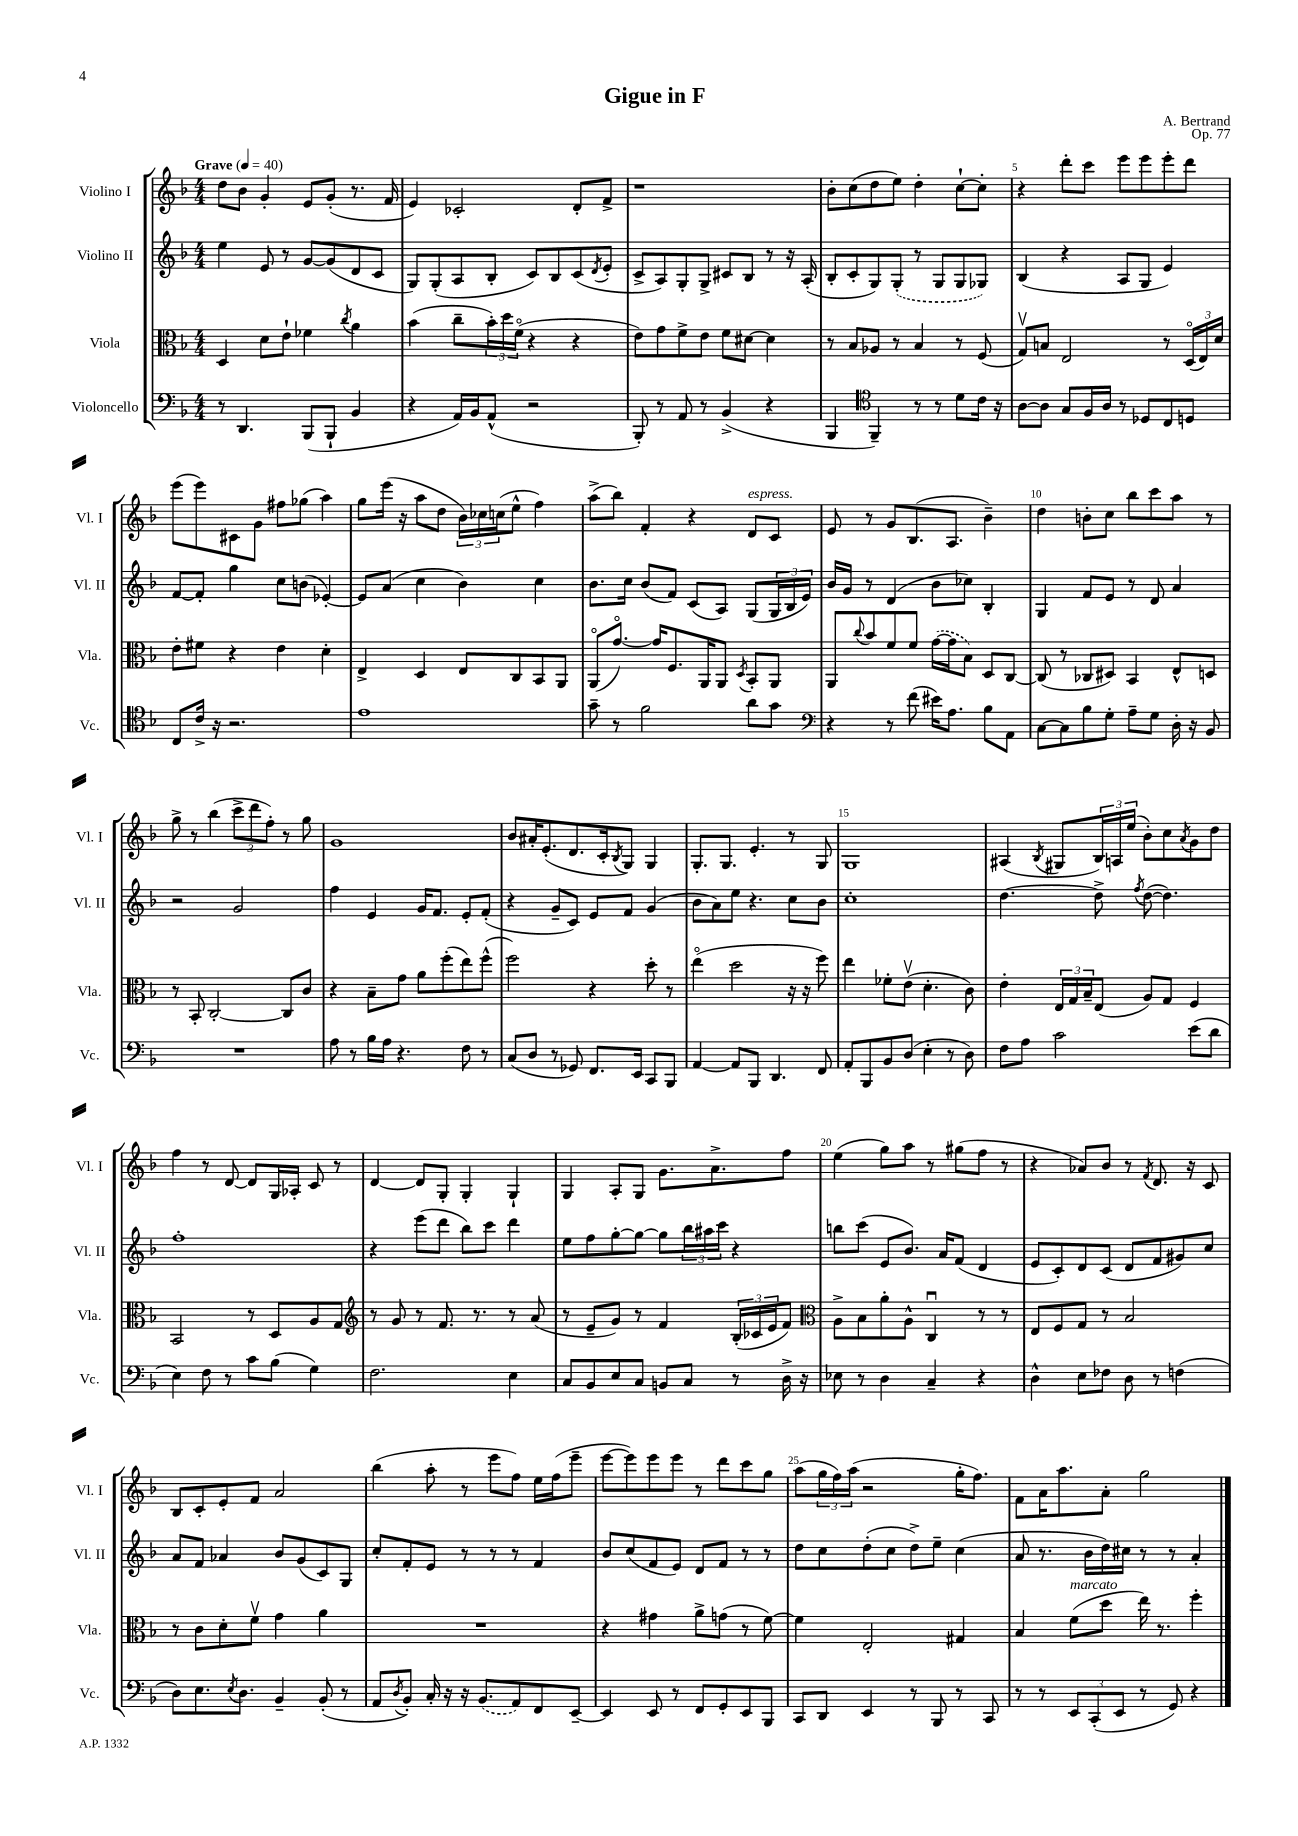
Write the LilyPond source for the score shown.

\header { title = "Gigue in F" composer = "A. Bertrand" opus = "Op. 77" }
<<
\new StaffGroup <<
\new Staff = "s0" \with { instrumentName = "Violino I" shortInstrumentName = "Vl. I" } {
    \clef treble \key f \major \numericTimeSignature \time 4/4 \tempo "Grave" 4 = 40
    d''8 bes'8 g'4-. e'8 g'8-.( r8. f'16 |
    e'4) ces'2-. d'8-. f'8-> |
    r1 |
    bes'8-. c''8( d''8 e''8) d''4-. c''8~-! c''8-. |
    r4 d'''8-. c'''8 e'''8 e'''8 e'''8-. d'''8 |
    e'''8( e'''8) cis'8 g'8 fis''8 ges''8( a''4) |
    g''8 e'''16( r16 a''8 d''8 \tuplet 3/2 { bes'16) ces''16 c''16( } e''8-^ f''4) |
    a''8->( bes''8) f'4-. r4 d'8^\markup { \italic "espress." } c'8 |
    e'8 r8 g'8 bes8.( a8. bes'4--) |
    d''4 b'8-. c''8 bes''8 c'''8 a''8 r8 |
    g''8-> r8 bes''4( \tuplet 3/2 { c'''8-> d'''8 f''8-.) } r8 g''8 |
    g'1 |
    bes'8 ais'16-. e'8.-.( d'8. c'16-. \acciaccatura { bes8 } g8) g4 |
    g8.-. g8. e'4.-. r8 g8 |
    g1 |
    ais4( \acciaccatura { bes8 } gis8 \tuplet 3/2 { bes16) a16 e''16( } bes'8-.) c''8 \acciaccatura { a'8 } g'8 d''8 |
    f''4 r8 d'8~ d'8 g16 aes16-. c'8 r8 |
    d'4~ d'8 g8-. g4-. g4-! |
    g4 a8-. g8 g'8. a'8.-> f''8 |
    e''4( g''8) a''8 r8 gis''8( f''8 r8 |
    r4 aes'8) bes'8 r8 \acciaccatura { f'8 } d'8. r16 c'8 |
    bes8 c'8-. e'8-. f'8 a'2 |
    bes''4( a''8-. r8 e'''8 f''8) e''16 f''16( e'''8-- |
    e'''8~ e'''8) e'''8 e'''8 r8 d'''8 c'''8 g''8 |
    a''8( \tuplet 3/2 { g''16 f''16) a''16( } r2 g''16-. f''8.) |
    f'8 a'16 a''8. a'8-. g''2 \bar "|." |
}
\new Staff = "s1" \with { instrumentName = "Violino II" shortInstrumentName = "Vl. II" } {
    \clef treble \key f \major \numericTimeSignature \time 4/4
    e''4 e'8 r8 g'8~ g'8( d'8 c'8 |
    g8) g8-.( a8 bes8-. c'8) bes8 c'8( \acciaccatura { d'8 } e'8-. |
    c'8-> a8) g8-. g8-> cis'8 bes8 r8 r16 a16-.( |
    bes8-. c'8-. g8) \once \slurDashed g8-.( r8 g8 g8 ges8) |
    bes4( r4 a8 g8 e'4) |
    f'8~ f'8-. g''4 c''8 b'8( ees'4~-.) |
    ees'8 a'8( c''4 bes'4) c''4 |
    bes'8. c''16 bes'8( f'8) c'8( a8) g8( \tuplet 3/2 { g16 bes16 e'16) } |
    bes'16 g'16 r8 d'4( bes'8 ces''8) bes4-. |
    g4 f'8 e'8 r8 d'8 a'4 |
    r2 g'2 |
    f''4 e'4 g'16 f'8. e'8-. f'8-.( |
    r4 g'8-- c'8) e'8 f'8 g'4( |
    bes'8 a'8) e''8 r4. c''8 bes'8 |
    c''1-. |
    d''4.~ d''8-> \acciaccatura { f''8 } d''8~( d''4.) |
    f''1-. |
    r4 e'''8( d'''8 bes''8) c'''8 d'''4 |
    e''8 f''8 g''8~-. g''8~ g''8 \tuplet 3/2 { bes''16 ais''16 c'''16 } r4 |
    b''8 c'''8( e'8 bes'8.) a'16 f'8( d'4 |
    e'8 c'8-.) d'8 c'8( d'8 f'8 gis'8) c''8 |
    a'8 f'8 aes'4 bes'8 g'8( c'8) g8 |
    c''8-. f'8-. e'8 r8 r8 r8 f'4 |
    bes'8 c''8( f'8 e'8) d'8 f'8 r8 r8 |
    d''8 c''8 d''8-.( c''8 d''8->) e''8-- c''4( |
    a'8 r8. bes'16 d''16) cis''16 r8 r8 a'4-. \bar "|." |
}
\new Staff = "s2" \with { instrumentName = "Viola" shortInstrumentName = "Vla." } {
    \clef alto \key f \major \numericTimeSignature \time 4/4
    d4 d'8 e'8-! fes'4 \acciaccatura { c''8 } a'4 |
    bes'4( c''8-- \tuplet 3/2 { bes'16-.) d''16 f'16\flageolet( } r4 r4 |
    e'8) g'8 f'8-> e'8 f'8 dis'8~ dis'4 |
    r8 bes8 aes8 r8 bes4 r8 f8( |
    g8\upbow) b8 e2 r8 \tuplet 3/2 { d16\flageolet( e16) d'16 } |
    e'8-. fis'8 r4 e'4 d'4-. |
    e4-> d4 e8 c8 bes,8 a,8 |
    a,8\flageolet( g'8.~\flageolet) g'16 f8. a,16 a,8 \acciaccatura { d8 } bes,8-. a,8 |
    a,8 \appoggiatura { c''8 } bes'8 f'8 f'8 \once \slurDashed g'16~( g'16 bes8) d8 c8~ |
    c8( r8 ces8 dis8) bes,4 e8-^ d8 |
    r8 bes,8-. c2~-. c8 c'8 |
    r4 bes8-- g'8 a'8 f''8-.( e''8) f''8-^( |
    f''2) r4 d''8-. r8 |
    e''4\flageolet( d''2 r16 r16 f''8) |
    e''4 fes'8-. e'8\upbow( d'4.-. c'8) |
    e'4-. \tuplet 3/2 { e16 g16 bes16-- } e8( a8) g8 f4 |
    bes,2 r8 d8 a8 g8 |
    \clef treble r8 g'8 r8 f'8. r8. r8 a'8( |
    r8 e'8-- g'8) r8 f'4 \tuplet 3/2 { bes16-.( ces'16 e'16 } f'8) |
    \clef alto a8-> bes8 a'8-. a8-^ c4\downbow r8 r8 |
    e8 f8 g8 r8 bes2 |
    r8 c'8 d'8-. f'8\upbow g'4 a'4 |
    R1 |
    r4 gis'4 a'8-> g'8( r8 f'8~) |
    f'4 e2-. gis4 |
    bes4 f'8^\markup { \italic "marcato" }( d''8 e''16) r8. f''4-. \bar "|." |
}
\new Staff = "s3" \with { instrumentName = "Violoncello" shortInstrumentName = "Vc." } {
    \clef bass \key f \major \numericTimeSignature \time 4/4
    r8 d,4. bes,,8( bes,,8-! bes,4 |
    r4 a,16) bes,16 a,8-^( r2 |
    bes,,8-.) r8 a,8 r8 bes,4->( r4 |
    bes,,4 \clef tenor f,4--) r8 r8 d'8 c'16 r16 |
    a8~ a8 g8 f16 a16 r8 des8 c8 d8 |
    c8 c'16-> r16 r2. |
    e'1 |
    g'8-- r8 f'2 a'8 g'8 |
    \clef bass r4 r8 f'8( eis'16) a8. bes8 a,8 |
    c8~ c8 bes8 g8-. a8-- g8 d16-. r16 bes,8 |
    R1 |
    a8 r8 bes16 a16 r4. f8 r8 |
    c8( d8 r8 ges,8) f,8. e,16 c,8 bes,,8 |
    a,4~ a,8 bes,,8 d,4. f,8 |
    a,8-. bes,,8 bes,8 d8( e4-. r8 d8) |
    f8 a8 c'2 e'8( d'8 |
    e4) f8 r8 c'8 bes8( g4) |
    f2. e4 |
    c8 bes,8 e8 c8 b,8 c8 r8 d16-> r16 |
    ees8 r8 d4 c4-- r4 |
    d4-^ e8 fes8 d8 r8 f4( |
    d8) e8. \acciaccatura { e8 } d8. bes,4-- bes,8-.( r8 |
    a,8 \acciaccatura { d8 } bes,8-.) c16-. r16 r16 \once \slurDashed bes,8.( a,8) f,8 e,8~-- |
    e,4 e,8 r8 f,8 g,8-. e,8 bes,,8 |
    c,8 d,8 e,4 r8 bes,,8 r8 c,8 |
    r8 r8 \tuplet 3/2 { e,8 c,8-.( e,8 } r8 g,8) r4 \bar "|." |
}
>>
>>
\layout { \context { \Score \override BarNumber.break-visibility = ##(#f #t #t) barNumberVisibility = #(every-nth-bar-number-visible 5) } }
